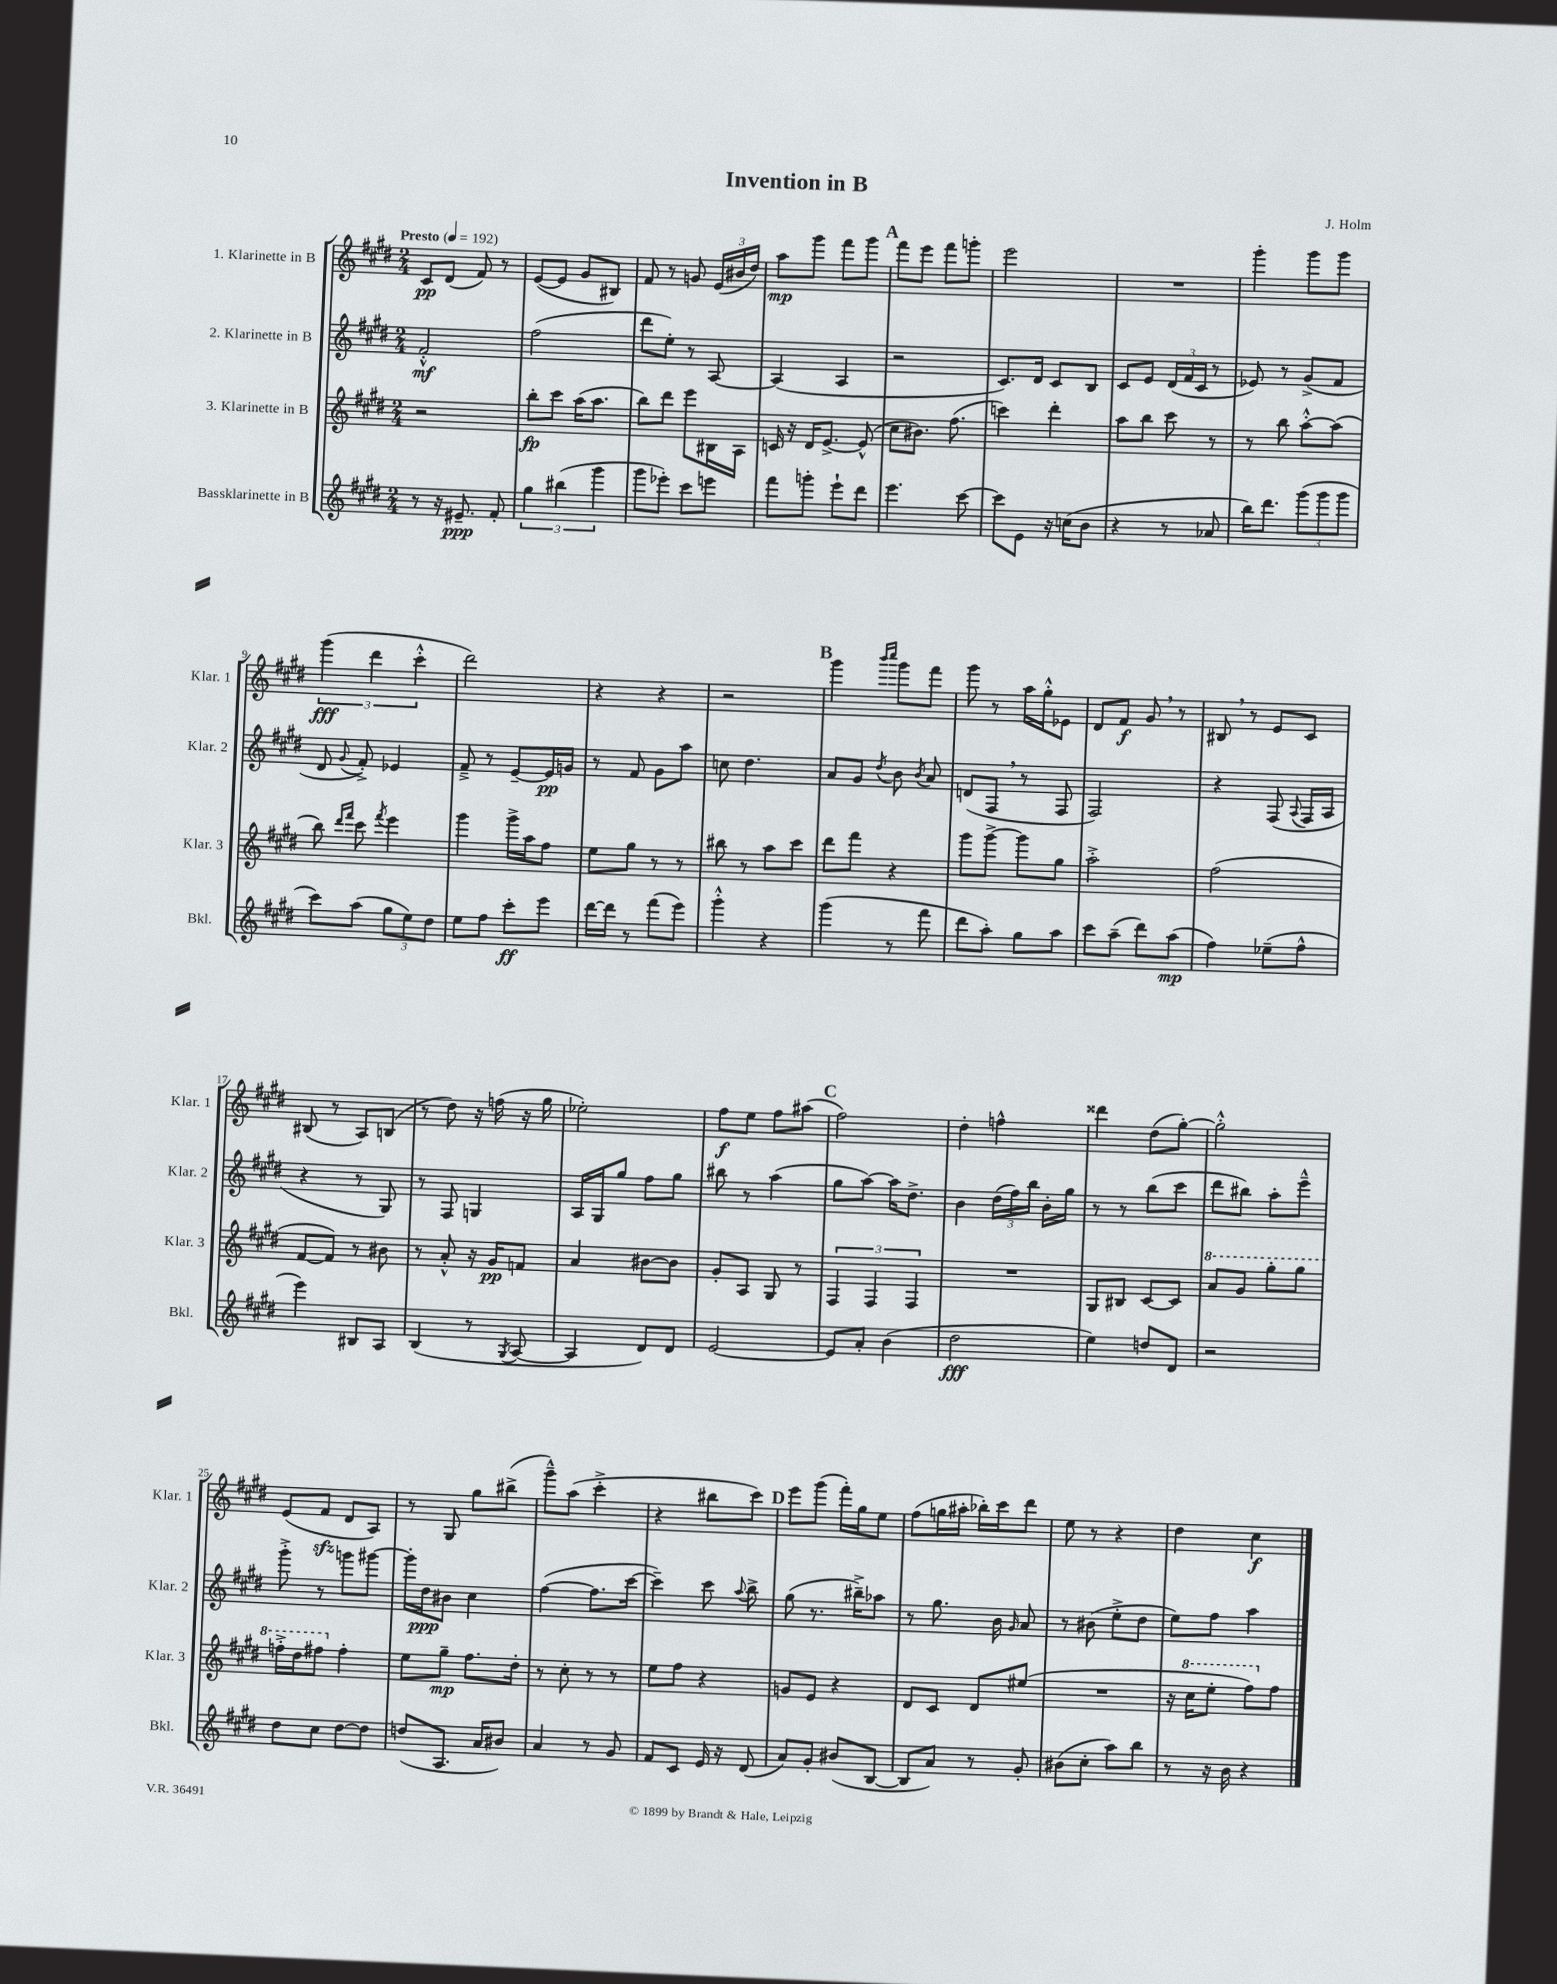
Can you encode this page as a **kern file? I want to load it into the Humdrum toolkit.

**kern	**kern	**kern	**kern
*staff4	*staff3	*staff2	*staff1
*clefG2	*clefG2	*clefG2	*clefG2
*k[f#c#g#d#]	*k[f#c#g#d#]	*k[f#c#g#d#]	*k[f#c#g#d#]
*M2/4	*M2/4	*M2/4	*M2/4
*MM192	*MM192	*MM192	*MM192
8r	2r	2f#'^^	8c#
16r	.	.	(8d#
8.e#~	.	.	.
.	.	.	8f#)
8f#'	.	.	8r
=	=	=	=
6gg#	8bb'	(2ff#	([8e
.	8ccc#	.	8e]
(6bb#	.	.	.
.	(16aa	.	8g#
.	8.aa	.	.
6ggg#	.	.	.
.	.	.	8B#)
=	=	=	=
8ggg#	8bb)	8ddd#	8f#
8eee-')	8ddd#	8ee')	8r
8ccc#	8eee	8r	8g
8eee	16B#	[8A	(24e
.	.	.	24b#
.	16A	.	.
.	.	.	24dd#)
=	=	=	=
8fff#	16c	(4A]	8aa
.	16r	.	.
8ggg'	16d#	.	8ggg#
.	[8.e^	.	.
8eee`	.	4A	8fff#
8ddd#	(8e^^]	.	8ggg#
=	=	=	=
4.eee	8cc#	2r	8fff#
.	8.b#)	.	8eee
.	.	.	8fff#
.	(8.ff#	.	.
[8ccc#	.	.	8ggg'
=	=	=	=
8ccc#]	4ccc)	8.c#)	2eee
8e	.	.	.
.	.	16d#	.
16r	4ddd#'	8c#	.
(16cc	.	.	.
8b	.	8B	.
=	=	=	=
4r	8aa	8c#	2r
.	8bb	8e	.
8r	8ccc#	(24d#	.
.	.	24f#	.
.	.	24c#	.
8a-	8r	8r	.
=	=	=	=
16bb)	8r	8e-)	4ggg#'
8.ddd#	.	.	.
.	8bb	8r	.
(12ggg#	[8aa'^^	(8g#^	8ggg#
12ggg#	.	.	.
.	(8aa]	8f#	8ggg#
12ggg#	.	.	.
=	=	=	=
8ccc#)	8bb)	8d#	(6ggg#
.	16qqddd#	.	.
.	16qqfff#	8qqg#	.
(8aa	8ccc#	8f#'^)	.
.	.	.	6ddd#
.	8qfff#	.	.
12gg#	4eee	4e-	.
12ee)	.	.	6ccc#'^^
12dd#	.	.	.
=	=	=	=
8ee	4ggg#	8f#~^	2ddd#)
8ff#	.	8r	.
8ccc#'	16ggg#^	[8e~	.
.	16aa	.	.
8eee	8ff#	16e]	.
.	.	16g	.
=	=	=	=
[16ddd#	8ee	8r	4r
16ddd#]	.	.	.
8r	8gg#	8f#	.
(8fff#	8r	8g#	4r
8eee)	8r	8aa	.
=	=	=	=
4ggg#'^^	8bb#	8cc	2r
.	8r	4.dd#	.
4r	8aa	.	.
.	8ccc#	.	.
=	=	=	=
(4ggg#	8ddd#	8a	4ggg#
.	8fff#	8g#	.
.	.	.	16qqbbb
.	.	8qdd#	16qqcccc#
8r	4r	8b	8ggg#
.	.	8qb	.
8fff#	.	8a	8fff#
=	=	=	=
8ddd#	8ggg#	(8d	8ggg#
8aa')	[8ggg#^	8F#	8r
8gg#	8ggg#]	8r	16aa
.	.	.	16gg#'^^
8aa	8gg#	8F#	8e-
=	=	=	=
8ccc#	2aa'^	2F#)	8d#
(8aa~	.	.	8f#
8ddd#)	.	.	8g#
(8aa	.	.	8r
=	=	=	=
4ff#)	(2ff#	4r	8B#
.	.	.	8r
(8ee-~	.	(8F#	8e
.	.	8qqA	.
8ff#^^	.	16F#	8c#
.	.	16A	.
=	=	=	=
4eee)	[8f#	4r	(8B#
.	8f#])	.	8r
8B#	8r	8r	8A)
8A	8b#	8G#)	(8B
=	=	=	=
(4B	8r	8r	8r
.	8a'^^	8F#	8dd#)
8r	16r	4G	16r
.	16g#	.	(16ff
8qG#	.	.	.
[8A	8f	.	16r
.	.	.	16gg#
=	=	=	=
4A]	4a	16A	2ee-')
.	.	16G#	.
.	.	8gg#	.
8d#)	[8b#	8ff#	.
8d#	8b#]	8gg#	.
=	=	=	=
[2e	8g#'	8bb#	8ff#
.	8A	8r	8ee
.	8G#	(4aa	8ff#
.	8r	.	(8aa#
=	=	=	=
8e]	6F#	8gg#	2ff#)
8a'	.	[8aa)	.
.	6F#	.	.
(4b	.	16aa]	.
.	.	8.dd#^	.
.	6F#	.	.
=	=	=	=
2dd#	2r	4b	4dd#'
.	.	(24dd#	4ff^^
.	.	24ff#)	.
.	.	24bb	.
.	.	16b'	.
.	.	16gg#	.
=	=	=	=
4ee)	8G#	8r	4ddd##
.	8B#	8r	.
8dd	[8c#	(8bb	(8dd#
8d#	8c#]	8ccc#	[8gg#')
=	=	=	=
2r	8aa	8ddd#	2gg#'^^]
.	8gg#	8bb#)	.
.	8ggg#'	8aa'	.
.	8ggg#	8eee~^^	.
=	=	=	=
8dd#	16fff'^	8ggg#'^	(8e
.	16ddd#	.	.
8cc#	8fff#	8r	8f#
[8dd#	4ff#'	8ggg	8d#
8dd#]	.	[8ggg#	8A)
=	=	=	=
(8dd	8ee	16ggg#']	8r
.	.	16dd#	.
8.A	8gg#~	8b#	8G#
.	8.ff#	4cc#	8gg#
16a	.	.	.
8b#)	.	.	(8bb#^
.	16dd#'	.	.
=	=	=	=
4a	8r	([4ff#	8ggg#~^^)
.	8cc#'	.	(8aa
8r	8r	8.ff#]	4ccc#'^
8g#	8r	.	.
.	.	[16ccc#	.
=	=	=	=
8f#	8ee	4ccc#~])	4r
8c#	8ff#	.	.
16e	4r	8ccc#	8bb#
16r	.	.	.
.	.	8qqaa	.
(8d#	.	8bb^	8ccc#)
=	=	=	=
8a)	8g	(8gg#	8eee
8g#'	8e	8.r	(8ggg#
(8b#	4r	.	16fff#')
.	.	16bb#~^)	16gg#
[8B	.	8aa-	8ee
=	=	=	=
8B]	8d#	8r	(8ff#
8a)	8c#	8.gg#	16gg
.	.	.	16aa#'
8r	8d#	.	16bb-')
.	.	16b	16ccc#
.	.	16qqg#	.
8g#'	(8ee#	8a	8ddd#
=	=	=	=
(8b#	2r	8r	8ee
8cc#'	.	(8b#	8r
8aa)	.	8ee'^	4r
8bb	.	8dd#	.
=	=	=	=
8r	16r	8ee)	4dd#
.	16ccc#	.	.
16r	8eee'	8ff#	.
16b	.	.	.
4r	8fff#)	4aa	4cc#
.	8ff#	.	.
==	==	==	==
*-	*-	*-	*-
